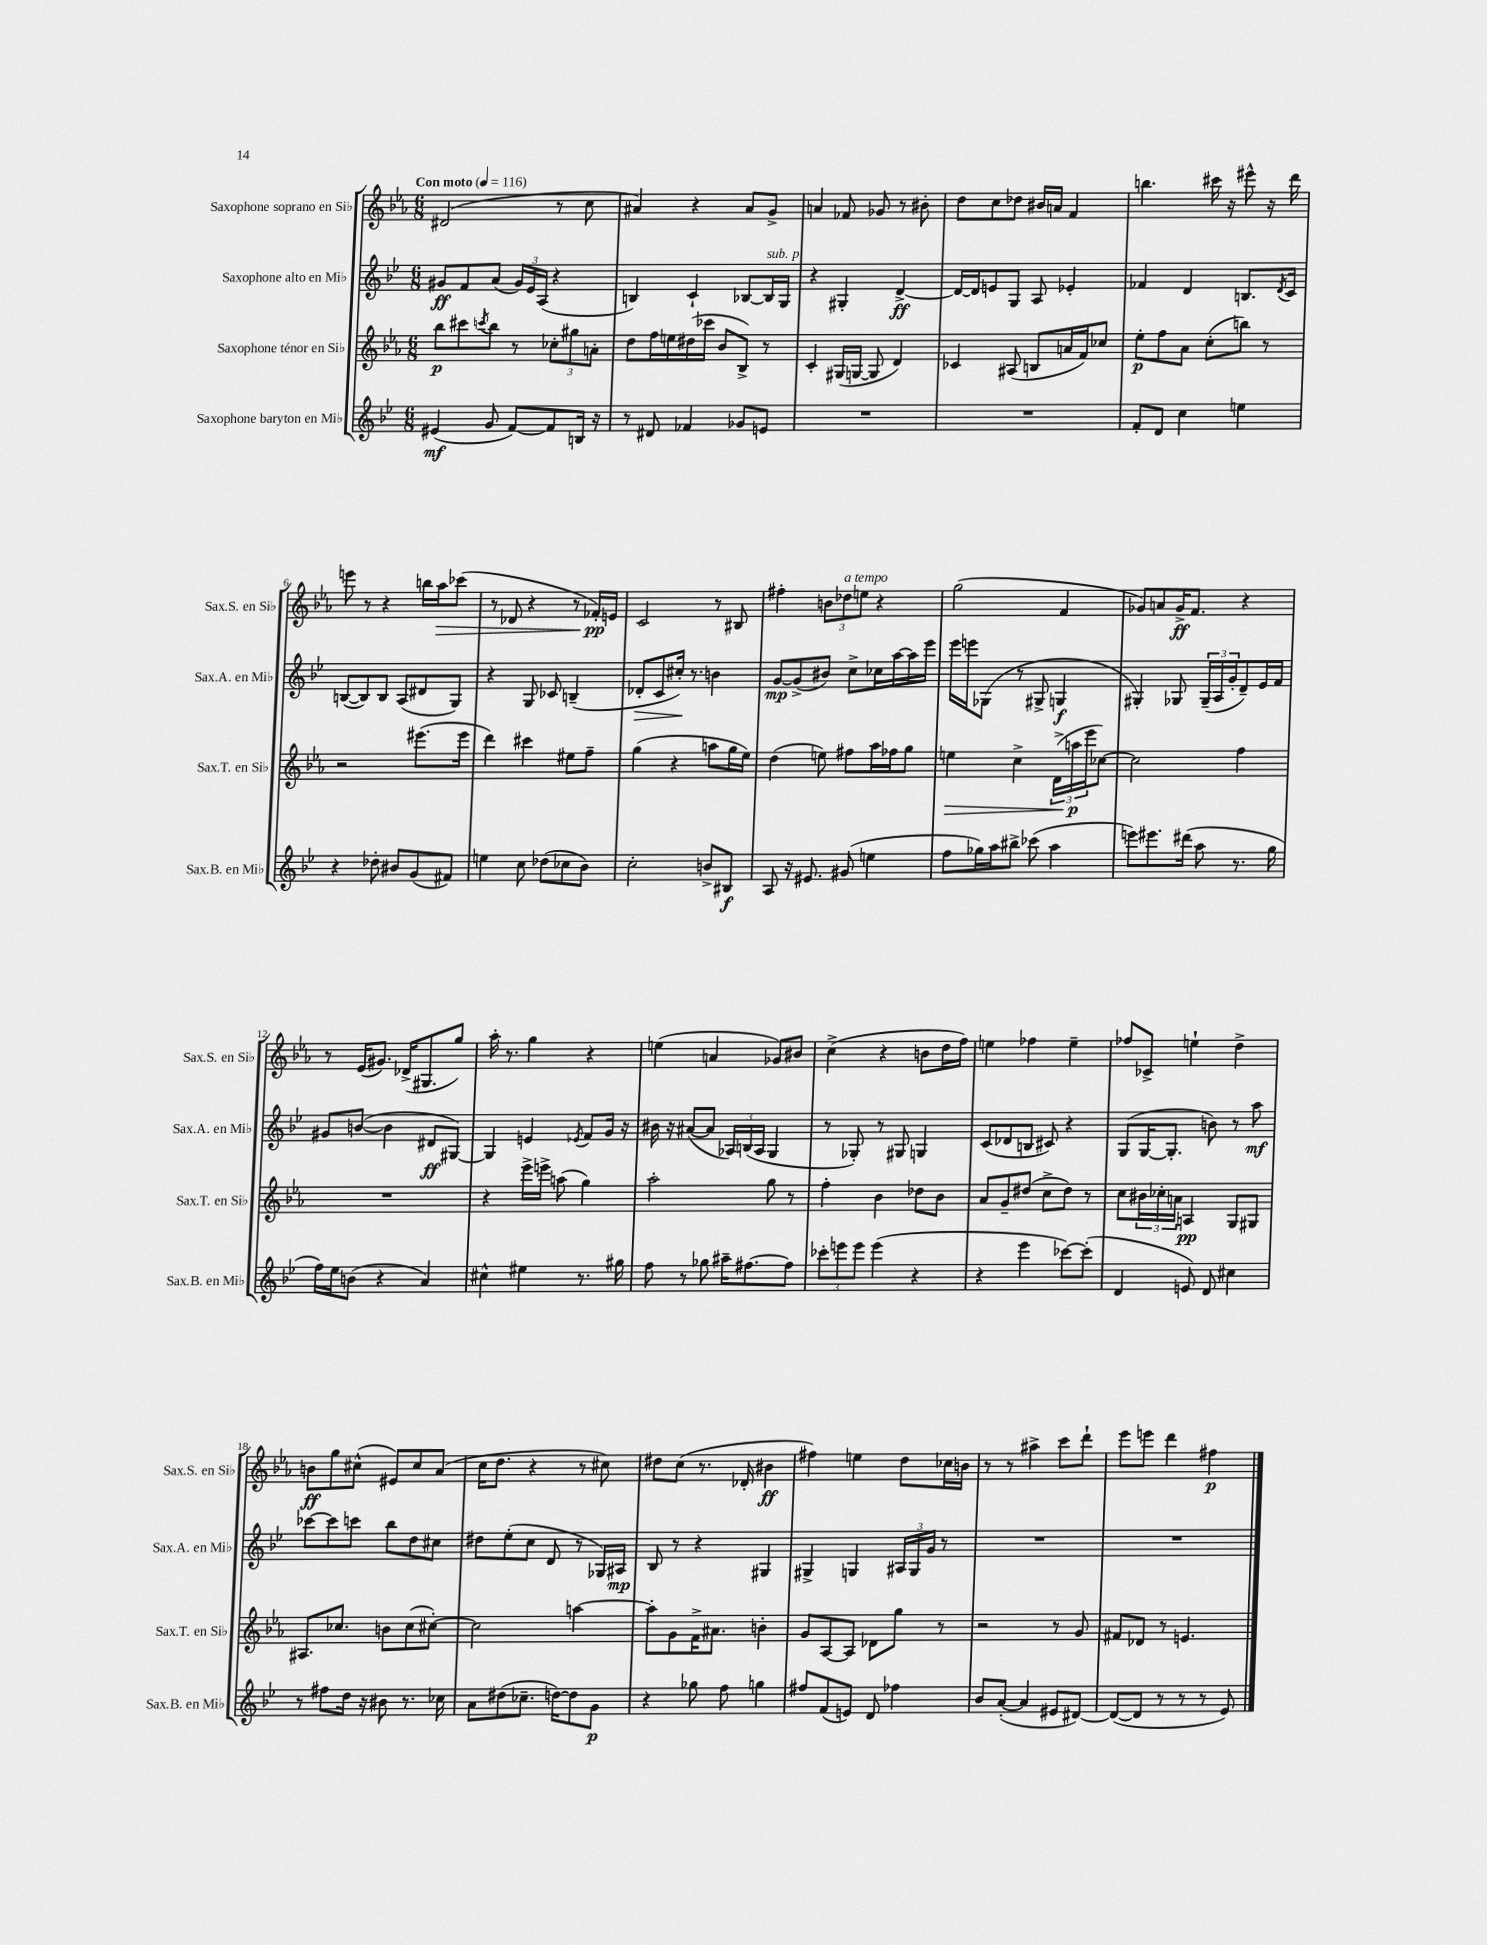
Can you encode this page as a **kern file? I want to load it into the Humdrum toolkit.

**kern	**kern	**kern	**kern
*staff4	*staff3	*staff2	*staff1
*clefG2	*clefG2	*clefG2	*clefG2
*k[b-e-]	*k[b-e-a-]	*k[b-e-]	*k[b-e-a-]
*M6/8	*M6/8	*M6/8	*M6/8
*MM116	*MM116	*MM116	*MM116
(4e#	8bb-	8g#	(2d#
.	8ccc#	8f	.
.	8qccc	.	.
8g	8bb-	(8a	.
[8f)	8r	24g#)	.
.	.	24e-	.
.	.	(24A	.
8f]	12cc-'	4r	8r
.	12gg#	.	.
16B	.	.	8cc
.	12a'	.	.
16r	.	.	.
=	=	=	=
8r	8dd	4B)	4a#)
8d#	16ff	.	.
.	16ee	.	.
4f-	(16dd#	4c`	4r
.	16ccc-	.	.
.	8b-	.	.
8g-	8B-^)	[8B-	8a#
8e	8r	16B-]	8g^
.	.	16G	.
=	=	=	=
2.r	4c'	4r	4a
.	(16G#	4G#'	8f-
.	[16G	.	.
.	8G]	.	8g-
.	4d)	[4d^	8r
.	.	.	8b#'
=	=	=	=
2.r	4c-	16d_	8dd
.	.	16d]	.
.	.	8e	8cc
.	(8A#	8G	8dd-
.	8B	8A	16b#
.	.	.	16a
.	16a	4e-'	4f
.	16f)	.	.
.	8cc-	.	.
=	=	=	=
8f'	8ee-'	4f-	4.bb
8d	8ff	.	.
4cc	8a-	4d	.
.	(8cc'	.	16ccc#
.	.	.	16r
4ee	8bb)	8.B	8eee#^^
.	8r	.	16r
.	.	8qd	.
.	.	16c	16ddd
=	=	=	=
4r	2r	([8B	8eee
.	.	8B])	8r
8dd-'	.	8B	4r
8b#	.	(8A	.
(8g	(8.eee#	8d#	16bb
.	.	.	16aa-
8f#)	.	8G)	(8ccc-
.	16eee#	.	.
=	=	=	=
4ee	4ddd)	4r	8r
.	.	.	8d-
8cc	4ccc#	8G	4r
(8dd-	.	8c-	.
8cc-	8ee#	(4B~	8r
8b-)	8ff~	.	16f-')
.	.	.	16e
=	=	=	=
2cc'	(4gg	8d-'	2c
.	.	8c	.
.	4r	16cc#')	.
.	.	8.r	.
8b^	8aa	4b	8r
8B#	16gg	.	8B#
.	16ee-)	.	.
=	=	=	=
8A	(4dd	[8g	4ff#'
16r	.	(8g^]	.
8.e#	.	.	.
.	8ee)	8b#)	12b
.	.	.	12dd-
(8g#	8ff#	8cc^	.
.	.	.	12ee
4ee	16aa-	16cc-	4r
.	16ff-	[16aa	.
.	8gg	16aa]	.
.	.	16eee-	.
=	=	=	=
8ff	4ee	16eee-	(2gg
.	.	16eee	.
16gg-)	.	(8G-	.
16aa	.	.	.
8bb#^	4cc^	8r	.
(8ccc-	.	8G#^	.
4aa	(24d^	4G	4f
.	24aa	.	.
.	24eee-	.	.
.	[8cc-)	.	.
=	=	=	=
8eee)	2cc-]	4G#')	8g-)
8.eee#	.	.	8a
.	.	8G-	16g-^
(16ddd#	.	.	8.f
8aa	.	(24G-~	.
.	.	24A	.
.	.	24g'	.
8.r	4ff	8d~)	4r
.	.	16e-	.
16gg	.	16f	.
=	=	=	=
16ff)	2.r	8g#	8r
16ee-	.	.	.
(8b	.	([8b	(16e-
.	.	.	8.g#)
4r	.	4b]	.
.	.	.	(16d-^
.	.	.	8.G#
4a)	.	8d#	.
.	.	[8G#)	8gg)
=	=	=	=
4cc#^^	4r	4G#]	16aa-'
.	.	.	8.r
4ee#	16eee-^	4e	4gg
.	16eee^	.	.
.	(8aa	.	.
.	.	8qe-	.
8.r	4gg)	8f	4r
.	.	16g	.
16gg#	.	16r	.
=	=	=	=
8ff	2aa-'	16b#	(4ee
.	.	16r	.
8r	.	([8a#	.
8gg-	.	8a#]	4a
16aa#~	.	24A-)	.
.	.	(24B	.
[8.ff#	.	.	.
.	.	24A-	.
.	8gg	4G	8g-)
8ff#]	8r	.	8b#
=	=	=	=
12ccc-'	4ff'	8r	(4cc^
12eee	.	.	.
.	.	8G-')	.
12eee	.	.	.
(4eee	4b-	8r	4r
.	.	8G#	.
4r	8dd-	4G	8b
.	8b-	.	16dd
.	.	.	16ff)
=	=	=	=
4r	8a-	(8c	4ee
.	8g~	8d-	.
4eee-	(8dd#	8B	4ff-
.	8cc^	8c#)	.
[8ccc-)	8dd#)	4r	4ee~
(8ccc-']	8r	.	.
=	=	=	=
4d	8cc	(8G	8ff-
.	24b#	[16G	8c-^
.	24cc-'	.	.
.	.	8.G']	.
.	24a	.	.
8e)	4A	.	4ee`
8d	.	8b)	.
4cc#	8G	8r	4dd^
.	8G#	8aa	.
=	=	=	=
8r	8.A#	[8ccc-	8b
8ff#	.	8ccc-]	8gg
.	8.cc-	.	.
16dd	.	8ccc	(8cc#^^
16r	.	.	.
8b#	8b	8bb-	8e#)
8.r	(8cc-	8dd	8cc#
.	[8cc#')	8cc#	(8a-
16cc-	.	.	.
=	=	=	=
8a	2cc#]	8dd#	16cc
.	.	.	8.dd
(8dd#	.	(8ee-'	.
8.cc-~	.	8cc	4r
.	.	8d	.
[16dd)	.	.	.
8dd]	[4aa	8r	8r
8g	.	16G-)	8cc#)
.	.	16A#	.
=	=	=	=
4r	8aa']	8B-	8dd#
.	8g	8r	(8cc
8gg-	16f^	4r	8.r
.	8.a#	.	.
8ff	.	.	.
.	.	.	16d-'
4gg	4b'	4G#	4b#
=	=	=	=
8ff#	8g	4G#^	4ff#)
(8f	[8A-	.	.
8e)	8A-]	4G	4ee
8d	8d-	.	.
4ff-	8gg	24A#	8dd
.	.	24G	.
.	.	24g	.
.	8r	8r	16cc-
.	.	.	16b
=	=	=	=
8b-	2r	2.r	8r
([8a'	.	.	8r
4a]	.	.	4aa#^
8e#	8r	.	8ccc
[8d#)	8g	.	8ddd`
=	=	=	=
(8d#_	8f#	2.r	8eee-
8d#]	8d-	.	8eee
8r	8r	.	4ddd
8r	4.e	.	.
8r	.	.	4ff#
8e-)	.	.	.
==	==	==	==
*-	*-	*-	*-
